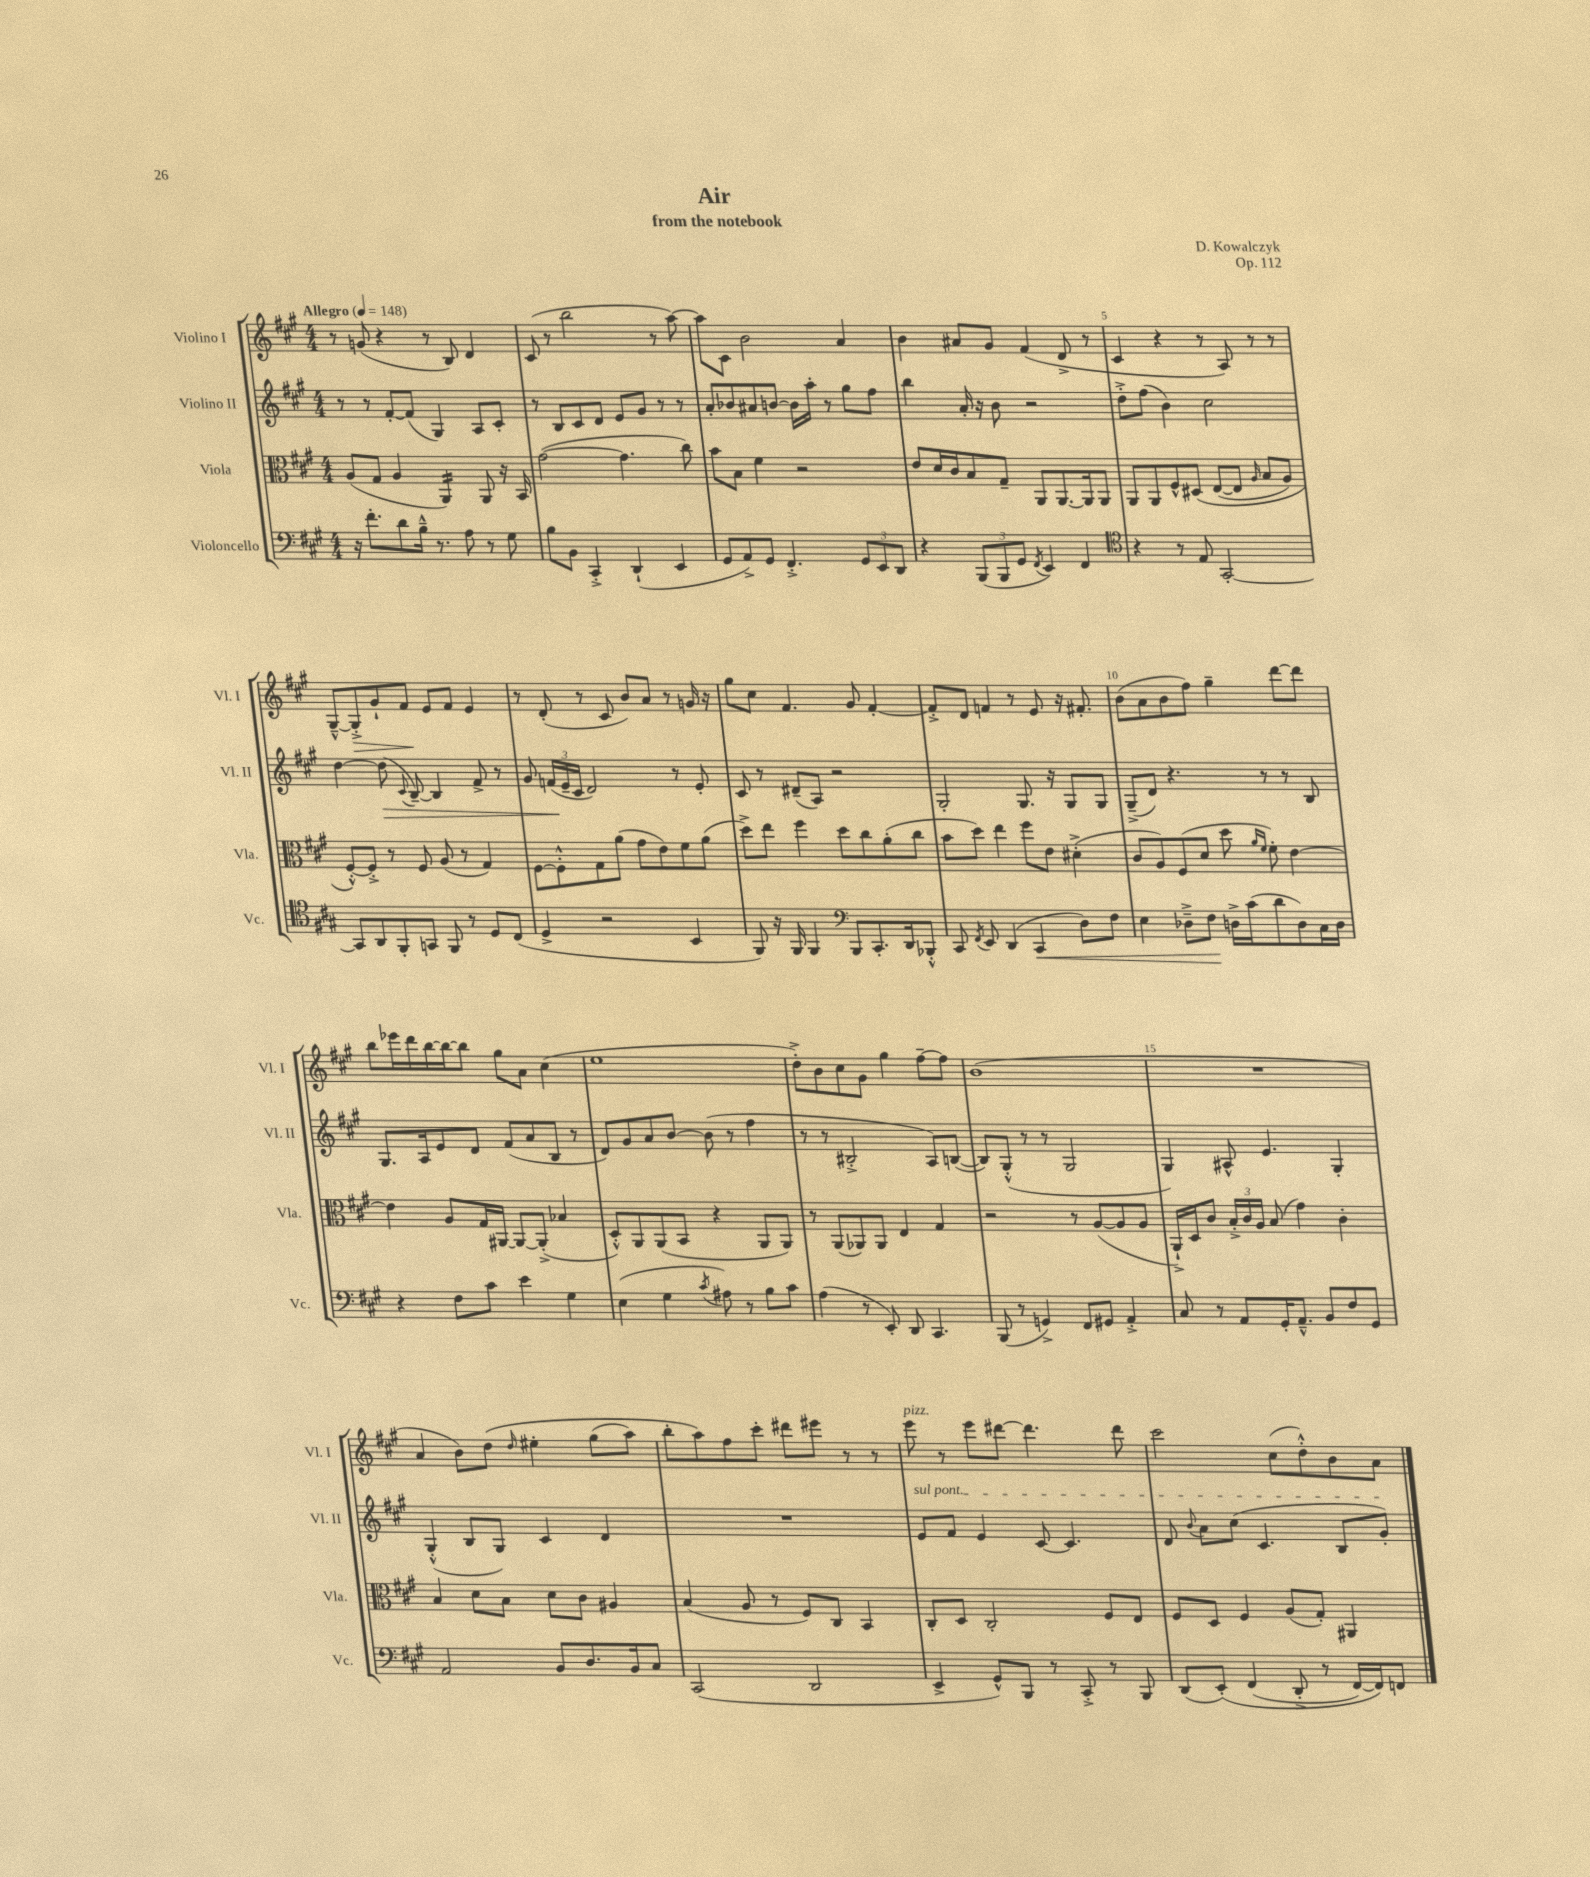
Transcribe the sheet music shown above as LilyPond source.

\header { title = "Air" composer = "D. Kowalczyk" subtitle = "from the notebook" opus = "Op. 112" }
<<
\new StaffGroup <<
\new Staff = "s0" \with { instrumentName = "Violino I" shortInstrumentName = "Vl. I" } {
    \clef treble \key a \major \numericTimeSignature \time 4/4 \tempo "Allegro" 4 = 148
    \autoBeamOff r8 g'8( r4 r8 b8) d'4 |
    cis'8( r8 b''2 r8 a''8~) |
    a''8[ cis'8] b'2 a'4 |
    b'4 ais'8[ gis'8] fis'4( d'8-> r8 |
    cis'4 r4 r8 a8) r8 r8 |
    gis8[~---^ gis8-.->\> gis'8-! fis'8]\! e'8[ fis'8] e'4 |
    r8 d'8-.( r8 cis'8 b'8[) a'8] r8 g'16 r16 |
    gis''8[ cis''8] fis'4. gis'8 fis'4~-. |
    fis'8[-.-> d'8] f'4 r8 e'8 r16 fis'8.-. |
    b'8[( a'8 b'8 fis''8]) gis''4-- d'''8[~ d'''8] |
    b''8[ ees'''16 d'''16 b''16~ b''16~ b''8] gis''8[ a'8] cis''4( |
    e''1 |
    d''8[-.->) b'8 cis''8 gis'8] gis''4 fis''8[~-- fis''8] |
    b'1( |
    R1 |
    a'4 b'8[) d''8]\( \grace { d''16 } eis''4-. gis''8[( a''8]) |
    b''8[-. a''8\) fis''8 cis'''8]-. dis'''8[ eis'''8] r8 r8 |
    e'''8^\markup { \italic "pizz." } r8 e'''8[ dis'''8]~ dis'''4. dis'''8 |
    cis'''2 cis''8[( d''8-.-^) b'8 a'8] \bar "|." |
}
\new Staff = "s1" \with { instrumentName = "Violino II" shortInstrumentName = "Vl. II" } {
    \clef treble \key a \major \numericTimeSignature \time 4/4
    \autoBeamOff r8 r8 fis'8[~-. fis'8]( gis4) a8[ cis'8]-. |
    r8 b8[ cis'8 d'8] e'8[ gis'8] r8 r8 |
    a'8[-. bes'8 ais'8 b'8]~ b'16[ a''16]-. r8 gis''8[ fis''8] |
    b''4 a'16-. r16 b'8 r2 |
    d''8[-.-> fis''8]( b'4) cis''2 |
    d''4~ d''8\>( \appoggiatura { cis'8 } b8~--) b4 fis'8-> r8 |
    gis'8 \tuplet 3/2 { f'16[\!( e'16-- cis'16] } d'2) r8 e'8-. |
    cis'8 r8 dis'8[--( a8]) r2 |
    gis2-. gis8. r16 gis8[ gis8] |
    gis8[--->( d'8]) r4. r8 r8 b8 |
    gis8.[ a16 e'8 d'8] fis'8[( a'8 b8] r8 |
    d'8[) gis'8 a'8 b'8]~ b'8( r8 fis''4 |
    r8 r8 bis2-.-> a8[) b8]~( |
    b8[) gis8]-.-^( r8 r8 gis2 |
    gis4) ais8-^ e'4. gis4-. |
    gis4-.-^( b8[ gis8]) cis'4 d'4 |
    R1 |
    \once \override TextSpanner.bound-details.left.text = \markup { \italic "sul pont." } e'8[\startTextSpan fis'8] e'4 cis'8~ cis'4. |
    d'8 \appoggiatura { b'8 } a'8[ cis''8]( cis'4. b8[ gis'8]-.\stopTextSpan) \bar "|." |
}
\new Staff = "s2" \with { instrumentName = "Viola" shortInstrumentName = "Vla." } {
    \clef alto \key a \major \numericTimeSignature \time 4/4
    \autoBeamOff a8[( gis8] a4 a,4:16) a,8 r16 b,16 |
    gis'2~( gis'4. cis''8) |
    b'8[ b8] fis'4 r2 |
    e'8[ d'16 cis'16 b8 gis8]-- a,8[ a,8.~ a,16 a,8] |
    a,8[ a,8 fis8-^ dis8]\( e8[~( e8] \grace { a16 } b8[ a8]) |
    fis8[~-.-^\) fis8]-.-> r8 fis8 a8( r8 gis4) |
    fis8[~ fis8-.-^ gis8 a'8]( gis'8[ e'8) fis'8 a'8]( |
    d''8[->) e''8] fis''4 d''8[ cis''8 a'8-.( cis''8] |
    b'8[ d''8]) e''4 fis''8[ e'8] dis'4-.->( |
    cis'8[ a8) fis8( d'8] d''8 \grace { a'16[ fis'16] } fis'8-.) e'4~ |
    e'4 a8[ gis16 ais,16]~ ais,8[~ ais,8]-.->( bes4 |
    d8[-.-^) a,8 a,8( b,8] r4 a,8[ a,8]) |
    r8 a,8[( aes,8) aes,8] e4 gis4 |
    r2 r8 a8[~( a8 a8] |
    a,16[-!->) d16 cis'8] \tuplet 3/2 { b16[-.-> cis'16 a16] } b8( gis'4) cis'4-. |
    b4 d'8[ b8] d'8[ cis'8] ais4 |
    b4( a8 r8 fis8[) cis8] b,4 |
    cis8[-. d8] cis2-. fis8[ e8] |
    fis8[ d8] fis4 a8[( gis8]-.) ais,4 \bar "|." |
}
\new Staff = "s3" \with { instrumentName = "Violoncello" shortInstrumentName = "Vc." } {
    \clef bass \key a \major \numericTimeSignature \time 4/4
    \autoBeamOff r16 fis'8.[-. d'8 b16]---^ r8. a8 r8 gis8 |
    b8[ b,8] cis,4-.-> d,4-!( e,4 |
    gis,8[ a,8->) gis,8] fis,4.-.-> \tuplet 3/2 { gis,8[ e,8 d,8] } |
    r4 \tuplet 3/2 { b,,8[( b,,8 gis,8] } \acciaccatura { fis,8 } e,4) fis,4 |
    \clef tenor r4 r8 e8 gis,2~-. |
    gis,8[ a,8 fis,8-. g,8] fis,8 r8 d8[ cis8]( |
    d4-> r2 b,4 |
    fis,8) r16 fis,16 fis,4 \clef bass b,,8[ cis,8.-. d,16 bes,,8]-.-^ |
    cis,8 \acciaccatura { fis,8 } e,8 d,4( cis,4\< d8[) fis8] |
    e4 des8[---> fis8]\! d16[-> cis'16( d'8 d8) cis16 d16] |
    r4 fis8[ cis'8] e'4 gis4 |
    e4( gis4 \acciaccatura { cis'8 } ais8) r8 b8[ cis'8] |
    a4( r8 e,8-.) d,8 cis,4. |
    b,,8( r8 g,4->) fis,8[ gis,8] a,4-.-> |
    cis8 r8 a,8[ gis,16-. a,8.]---^ b,8[ fis8 gis,8] |
    a,2 b,8[ d8. b,16 cis8] |
    cis,2( d,2 |
    e,4-> gis,8[-^) b,,8] r8 cis,8-.-> r8 b,,8 |
    d,8[( e,8]-.)\( fis,4( d,8-.-> r8 fis,16[~) fis,16\) f,8] \bar "|." |
}
>>
>>
\layout { \context { \Score \override BarNumber.break-visibility = ##(#f #t #t) barNumberVisibility = #(every-nth-bar-number-visible 5) } }
